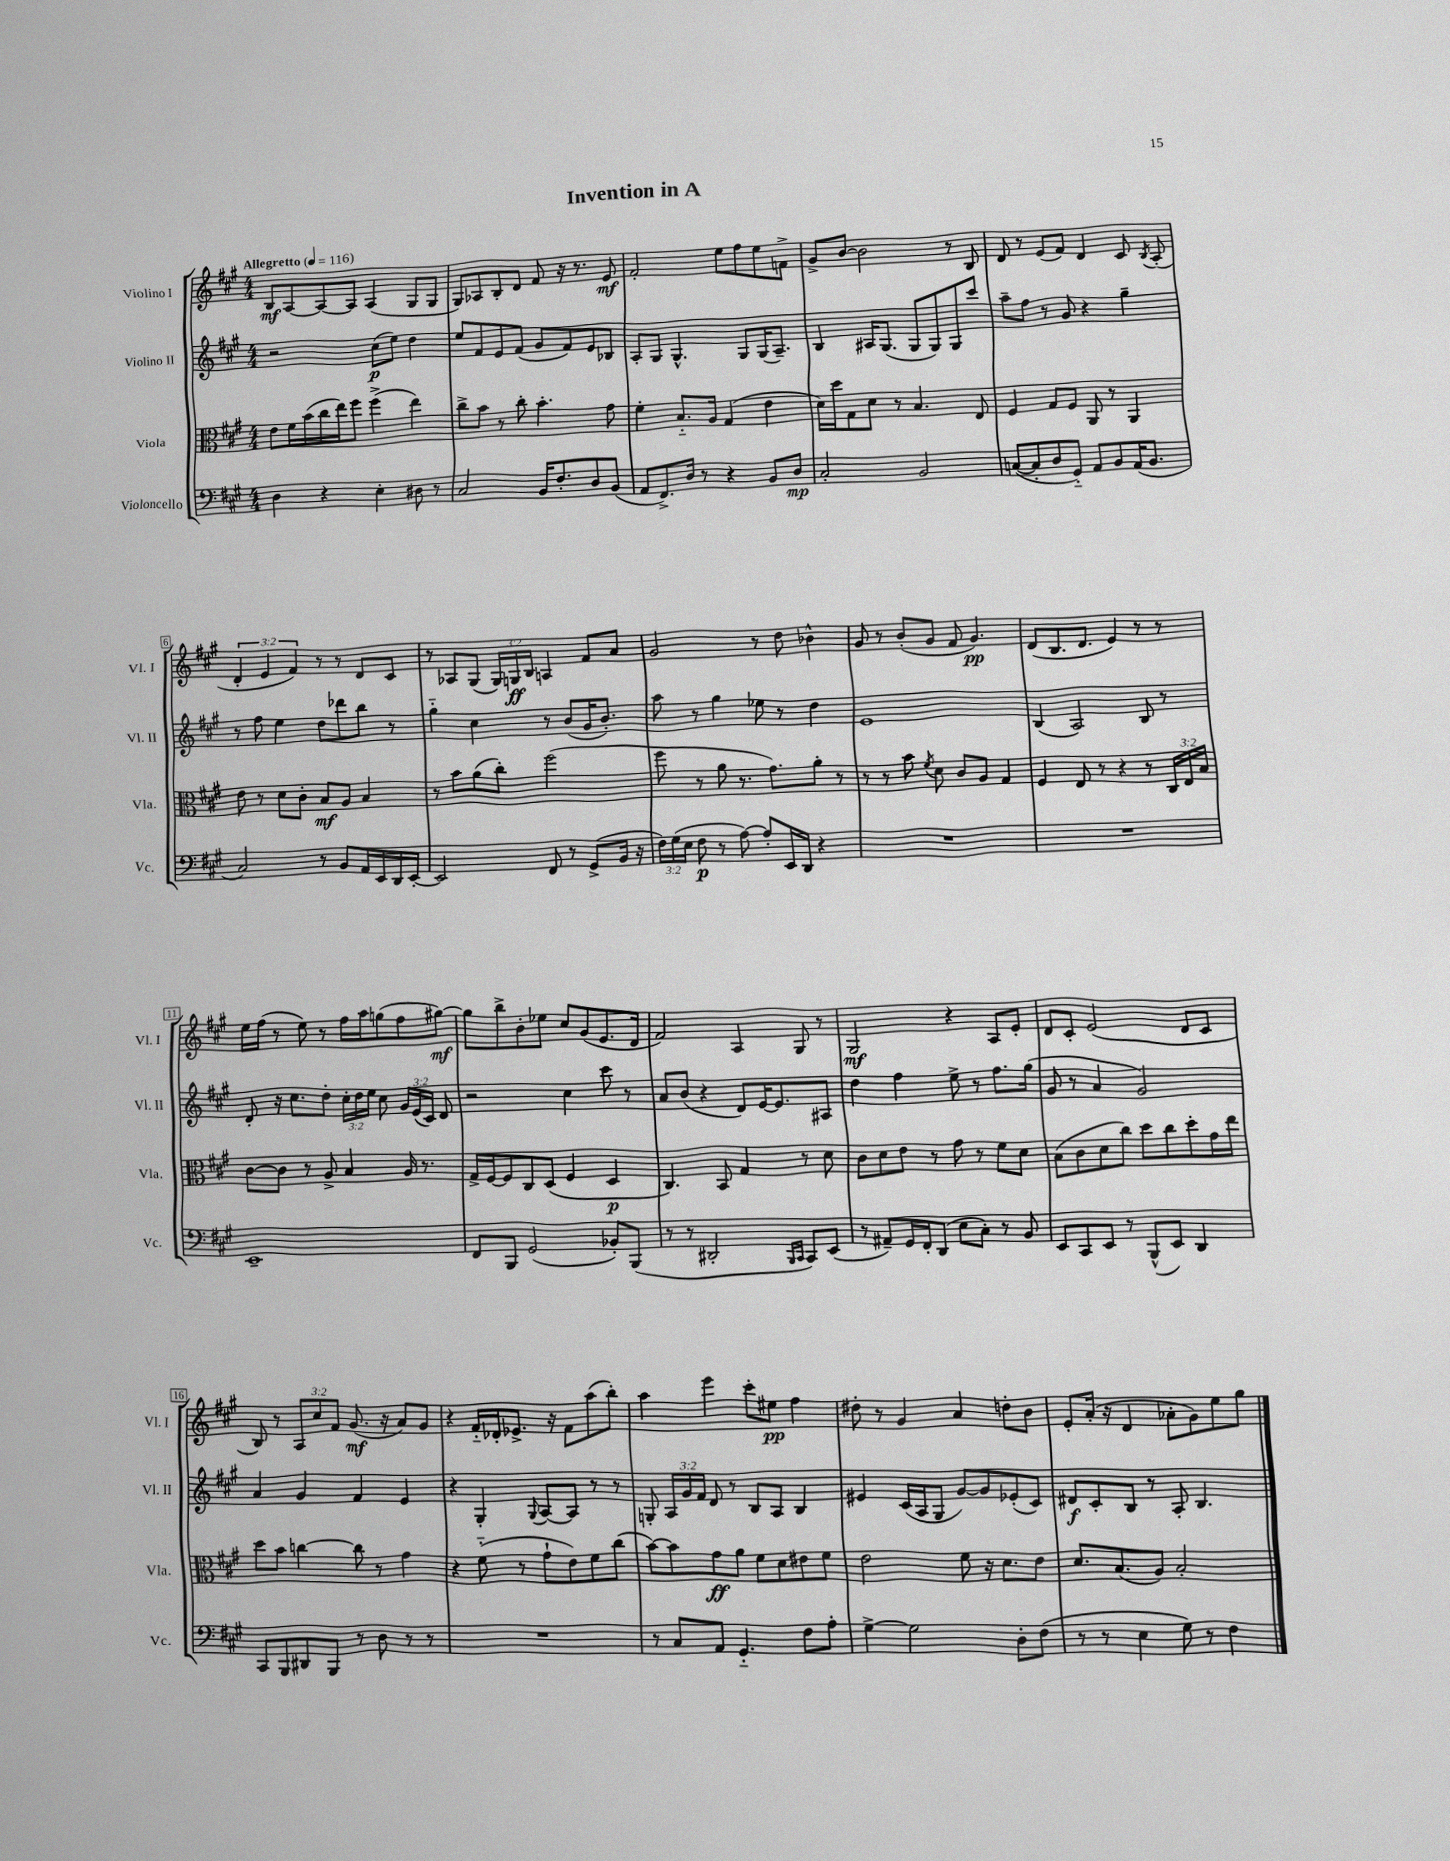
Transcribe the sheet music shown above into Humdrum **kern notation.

**kern	**kern	**kern	**kern
*staff4	*staff3	*staff2	*staff1
*clefF4	*clefC3	*clefG2	*clefG2
*k[f#c#g#]	*k[f#c#g#]	*k[f#c#g#]	*k[f#c#g#]
*M4/4	*M4/4	*M4/4	*M4/4
*MM116	*MM116	*MM116	*MM116
4D	8e	2r	8B
.	16f#	.	[8A
.	(16b	.	.
4r	16cc#	.	8A_
.	16ee)	.	.
.	8ff#	.	8A]
4E'	(4ff#^	(8cc#	(4A
.	.	8ee)	.
8D#	4ee)	4dd	8G#
8r	.	.	8G#
=	=	=	=
2C#	8cc#^	8ee	8G#)
.	8b	8f#	8A-
.	8r	8e	8B'
.	8cc#'	(8f#	8d
16BB	4.b'	8g#	8f#
8.F#'	.	.	.
.	.	8f#)	16r
.	.	.	8.r
8D	.	8e	.
(8BB	8g#	8B-	8e
=	=	=	=
8AA	4f#'	8A'	2f#'
8.FF#^)	.	8G#	.
.	8.B'~	4.G#^^	.
16D	.	.	.
8r	.	.	.
.	16A	.	.
4r	(4G#	.	8ee
.	.	8G#	8ff#
8BB	4e	(16G#	8ee
.	.	8.A~)	.
8D	.	.	8f^
=	=	=	=
2C#'	16d)	4B	8g#^
.	16dd	.	.
.	8G#	.	[8b
.	8d	16A#	2b]
.	.	(8.G#	.
.	8r	.	.
2BB	4.B	8G#	.
.	.	8G#)	.
.	.	8G#	8r
.	8E	8ccc#	8B
=	=	=	=
([8C	4F#	8aa~	8d
8C']	.	8ff#	8r
8D	8G#	8r	(8e
8GG#'~)	8F#	8g#	8f#)
8AA	8AA	4r	4d
8BB	8r	.	.
(16AA	4AA	4gg#~	8c#
8.BB	.	.	.
.	.	.	8qB
.	.	.	(8A'
=	=	=	=
2C#)	8e	8r	6d'
.	8r	8ff#	.
.	.	.	6e
.	8d	4ee	.
.	.	.	6f#)
.	8c#'	.	.
8r	8B	8dd	8r
8BB	8A	8ddd-	8r
16AA	4B	8bb	8d
16EE	.	.	.
16DD	.	8r	8c#
[16EE'	.	.	.
=	=	=	=
2EE]	8r	4gg#'~	8r
.	8b	.	8A-
.	(8a	4cc#	(8G#
.	8cc#')	.	24G#)
.	.	.	24G
.	.	.	24B
8FF#	(2ff#	8r	4A
8r	.	(8b	.
(8GG#^	.	16g#	8f#
.	.	8.b')	.
16BB	.	.	8a
16r	.	.	.
=	=	=	=
24F#)	8ff#	8aa	2g#
(24G#	.	.	.
24E	.	.	.
8F#	8r	8r	.
8r	8a	4gg#	.
[8A)	8.r	.	.
8A']	.	8ee-	8r
.	8.g#)	.	.
16EE	.	8r	8dd
16DD	.	.	.
4r	8a'	4dd	4b-^^
.	8r	.	.
=	=	=	=
1r	8r	1e	8g#
.	8r	.	8r
.	8b	.	(8b'
.	8qf#	.	.
.	8d	.	8g#
.	8c#	.	8f#
.	8A	.	4.g#)
.	4G#	.	.
=	=	=	=
1r	4F#	(4B	(8d
.	.	.	8.B
.	8E	2A)	.
.	.	.	8.d
.	8r	.	.
.	4r	.	4e)
.	8r	8B	8r
.	24C#	8r	8r
.	24E	.	.
.	24B	.	.
=	=	=	=
1EE~	[8c#	8d'	16ee
.	.	.	(16ff#
.	8c#]	16r	8r
.	.	8.cc#	.
.	8r	.	8ee)
.	8A^	8dd'	8r
.	4B	24cc#'	16ff#
.	.	24dd	.
.	.	.	16aa
.	.	24ee	.
.	.	8cc#	(8gg
.	16A	24g#	8ff#
.	.	(24e	.
.	8.r	.	.
.	.	24c#)	.
.	.	8d	[8gg#)
=	=	=	=
8FF#	16G#^	2r	8gg#]
.	[16F#	.	.
8BBB	8F#]	.	8bb^
(2GG#	8C#	.	8b'
.	(8D	.	8ee-
.	4F#	4cc#	8cc#
.	.	.	(8g#
8BB-')	4D	8ccc#	8.e
(8BBB	.	8r	.
.	.	.	16d
=	=	=	=
8r	4.C#)	8a	2f#)
8r	.	(8b	.
2DD#'	.	4r	.
.	8BB	.	.
.	4G#	8d)	4A
.	.	[16e	.
.	.	8.e]	.
16qqBBB	.	.	.
16qqCC#	.	.	.
8CC#)	8r	.	8G#
(8EE	8d	8A#	8r
=	=	=	=
8r	8c#	4dd	2G#
8AA#~)	8d	.	.
16GG#	8e	4ff#	.
16FF#'	.	.	.
(8DD	8r	.	.
8E	8g#	8ee^	4r
8C#')	8r	8r	.
8r	8f#	8.ff#	8A
8BB	8d	.	8e'
.	.	(16gg#	.
=	=	=	=
8EE	(8B	8g#	8d
8CC#	8c#	8r	8c#'
8EE	8d	4a	(2e
8r	8cc#)	.	.
(8BBB^^	8dd	2g#)	.
8EE)	8cc#	.	.
4DD	8dd'	.	8d
.	16g#	.	8c#
.	16ee	.	.
=	=	=	=
8CC#	8dd	4a	8B)
8BBB	8b	.	8r
8DD#	[4cc	4g#	12A
.	.	.	12cc#
8BBB	.	.	.
.	.	.	12f#
8r	8cc]	4f#	(8.g#
8D	8r	.	.
.	.	.	16r
8r	4g#	4e	8a)
8r	.	.	8g#
=	=	=	=
1r	4r	4r	4r
.	(8f#'~	4G#'	16f#'~
.	.	.	16d-'
.	8r	.	8.e-^
.	.	8qqG#	.
.	8g#`	[8A	.
.	.	.	16r
.	8e)	8A]	8f#
.	8f#	8r	(8aa
.	(8cc#	8r	8bb')
=	=	=	=
8r	[8b)	8G'	4aa
8C#	8b]	24A	.
.	.	24g#	.
.	.	24f#	.
8AA	8g#	8d	4eee
4.GG#'~	8a	8r	.
.	8f#	8B	8ccc#'
.	8d	8A	8ee#
8F#	8e#	4B	4ff#
8A'	8f#	.	.
=	=	=	=
[4G#^	2e	4e#	8dd#'
.	.	.	8r
2G#]	.	(16c#	4g#
.	.	16A	.
.	.	8G#	.
.	8f#	[8g#)	4a
.	16r	8g#]	.
.	8.d	.	.
8D'	.	(8e-'	8dd'
(8F#	8e	8c#)	8b
=	=	=	=
8r	8.d	8d#	8e'
8r	.	8c#'	(16a'
.	(8.B	.	16r
4E	.	8B	4d
.	8A)	8r	.
8G#)	2B'	8A'	8a-'
8r	.	4.B	8g#)
4F#	.	.	8ee
.	.	.	8gg#
==	==	==	==
*-	*-	*-	*-
